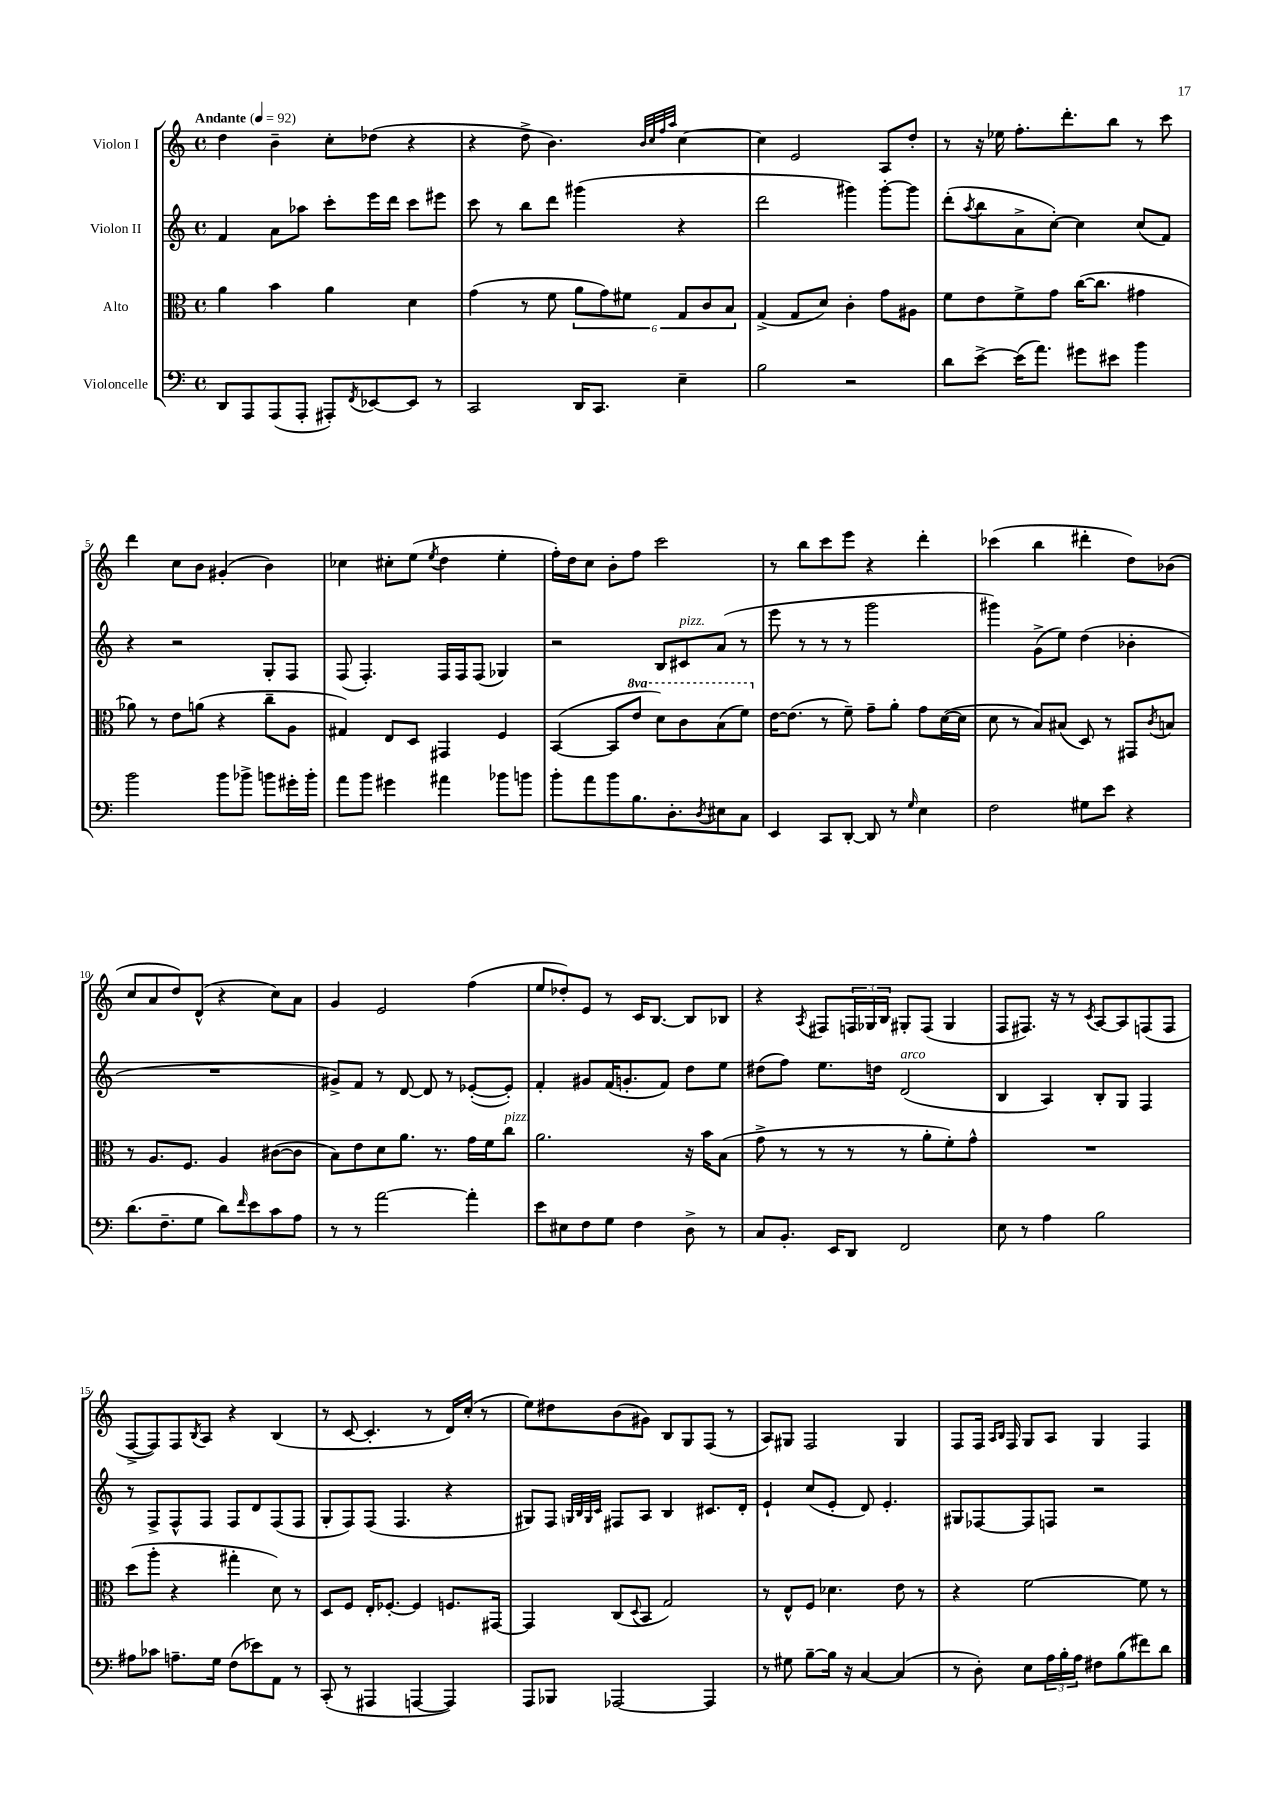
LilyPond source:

<<
\new StaffGroup <<
\new Staff = "s0" \with { instrumentName = "Violon I" } {
    \clef treble \key c \major \defaultTimeSignature \time 4/4 \tempo "Andante" 4 = 92
    d''4 b'4-- c''8-. des''8( r4 |
    r4 d''8-> b'4.) \grace { b'32 c''32 f''32 a''32 } c''4~ |
    c''4 e'2 a8 d''8-. |
    r8 r16 ees''16 f''8.-. d'''8.-. b''8 r8 c'''8 |
    d'''4 c''8 b'8 gis'4-.( b'4) |
    ces''4 cis''8-. e''8( \acciaccatura { e''8 } d''4 e''4-. |
    f''16-.) d''16 c''8 b'8-. f''8 c'''2 |
    r8 b''8 c'''8 e'''8 r4 d'''4-. |
    ces'''4( b''4 dis'''4-. d''8) bes'8( |
    c''8 a'8 d''8) d'8-^( r4 c''8) a'8 |
    g'4 e'2 f''4( |
    e''8 des''8-.) e'8 r8 c'16 b8.~ b8 bes8 |
    r4 \acciaccatura { a8 } fis8 \tuplet 3/2 { f16 ges16 b16 } gis8-. f8( gis4 |
    f8 fis8.) r16 r8 \acciaccatura { c'8 } a8~ a8 f8( f8 |
    f8~-> f8) f8 \acciaccatura { b8 } a8 r4 b4( |
    r8 c'8~ c'4.-. r8 d'16) c''16-.( r8 |
    e''8) dis''8 b'8( gis'8) b8 g8 f8( r8 |
    a8) gis8 f2 gis4 |
    f8 f16 \grace { a16 b16 } f16 g8 a8 g4 f4 \bar "|." |
}
\new Staff = "s1" \with { instrumentName = "Violon II" } {
    \clef treble \key c \major \defaultTimeSignature \time 4/4
    f'4 a'8 aes''8 c'''8-. e'''16 d'''16 c'''8 eis'''8 |
    c'''8 r8 b''8 d'''8 gis'''4( r4 |
    d'''2 gis'''4) gis'''8~-. gis'''8 |
    d'''8-.( \acciaccatura { a''8 } b''8 a'8-> c''8~-.) c''4 c''8( f'8) |
    r4 r2 g8-. f8 |
    f8( f4.-.) f16 f16 f8( ges4) |
    r2 b8 cis'8^\markup { \italic "pizz." } a'8( r8 |
    e'''8 r8 r8 r8 g'''2 |
    gis'''4) g'8->( e''8) d''4( bes'4-. |
    R1 |
    gis'8->) f'8 r8 d'8~ d'8 r8 ees'8~-.( ees'8-.) |
    f'4-. gis'8 f'16( g'8.-. f'8) d''8 e''8 |
    dis''8( f''8) e''8. d''16 d'2^\markup { \italic "arco" }( |
    b4 a4) b8-. g8 f4 |
    r8 f8-> f8-^ f8 f8 d'8 f8( f8 |
    g8-. f8) f8( f4. r4 |
    gis8) f8 \grace { g32 b32 g32 c'32 } fis8 a8 b4 cis'8. d'16-. |
    e'4-! c''8( e'8-. d'8) e'4.-. |
    gis8 fes8~ fes8 f8 r2 \bar "|." |
}
\new Staff = "s2" \with { instrumentName = "Alto" } {
    \clef alto \key c \major \defaultTimeSignature \time 4/4 \set Staff.ottavationMarkups = #ottavation-simple-ordinals
    a'4 b'4 a'4 d'4 |
    g'4( r8 f'8 \tuplet 6/4 { a'8 g'8) fis'8 g8 c'8 b8 } |
    g4->( g8 d'8) c'4-. g'8 ais8 |
    f'8 e'8 f'8-> g'8 c''16~( c''8. gis'4 |
    aes'8) r8 e'8 a'8( r4 c''8-- a8 |
    gis4) e8 d8 gis,4 f4 |
    b,4~( b,8 \ottava #1 e''8 d''8) c''8 b'8( f''8) \ottava #0 |
    e'16~ e'8.( r8 f'8--) g'8-- a'8-. g'8 d'16~( d'16 |
    d'8 r8 b8) bis8( d8) r8 gis,8 \acciaccatura { c'8 } b8 |
    r8 a8. f8. a4 cis'8~( cis'8 |
    b8) e'8 d'8 a'8. r8. g'16 f'16 c''8^\markup { \italic "pizz." } |
    a'2. r16 b'16 b8( |
    g'8-> r8 r8 r8 r8 a'8-. f'8-.) g'8-^ |
    R1 |
    d''8( a''8-. r4 gis''4-. d'8) r8 |
    d8 f8 e16-. fes8.~-. fes4 f8. gis,16~ |
    gis,4 c8( \appoggiatura { d8 } b,8 g2) |
    r8 e8-^ f8 des'4. e'8 r8 |
    r4 f'2~ f'8 r8 \bar "|." |
}
\new Staff = "s3" \with { instrumentName = "Violoncelle" } {
    \clef bass \key c \major \defaultTimeSignature \time 4/4
    d,8 a,,8 a,,8( a,,8-. ais,,8-.) \acciaccatura { f,8 } ees,8~ ees,8 r8 |
    c,2 d,16 c,8. e4-- |
    b2 r2 |
    d'8 e'8~-> e'16( a'8.) gis'8 eis'8 b'4 |
    b'2 b'8 bes'8-> b'8 gis'16-. b'16-. |
    a'8 b'8 gis'4 ais'4 bes'8 b'8 |
    b'8-. a'8 b'8 b8. d8.-. \acciaccatura { d8 } eis8 c8 |
    e,4 c,8 d,8~-. d,8 r8 \grace { g16 } e4 |
    f2 gis8 e'8 r4 |
    d'8.( f8.-- g8 d'8) \grace { f'16 } e'8 c'8 a8 |
    r8 r8 a'2~ a'4-. |
    e'8 eis8 f8 g8 f4 d8-> r8 |
    c8 b,8.-. e,16 d,8 f,2 |
    e8 r8 a4 b2 |
    ais8 ces'8 a8.-- g16 f8( ees'8) a,8 r8 |
    c,8-.( r8 ais,,4 a,,4~ a,,4) |
    a,,8 bes,,8 aes,,2~ aes,,4 |
    r8 gis8 b8~-- b16 r16 c4~ c4( |
    r8 d8-.) e8 \tuplet 3/2 { a16 b16-. a16 } fis8 b8( fis'8) d'8 \bar "|." |
}
>>
>>
